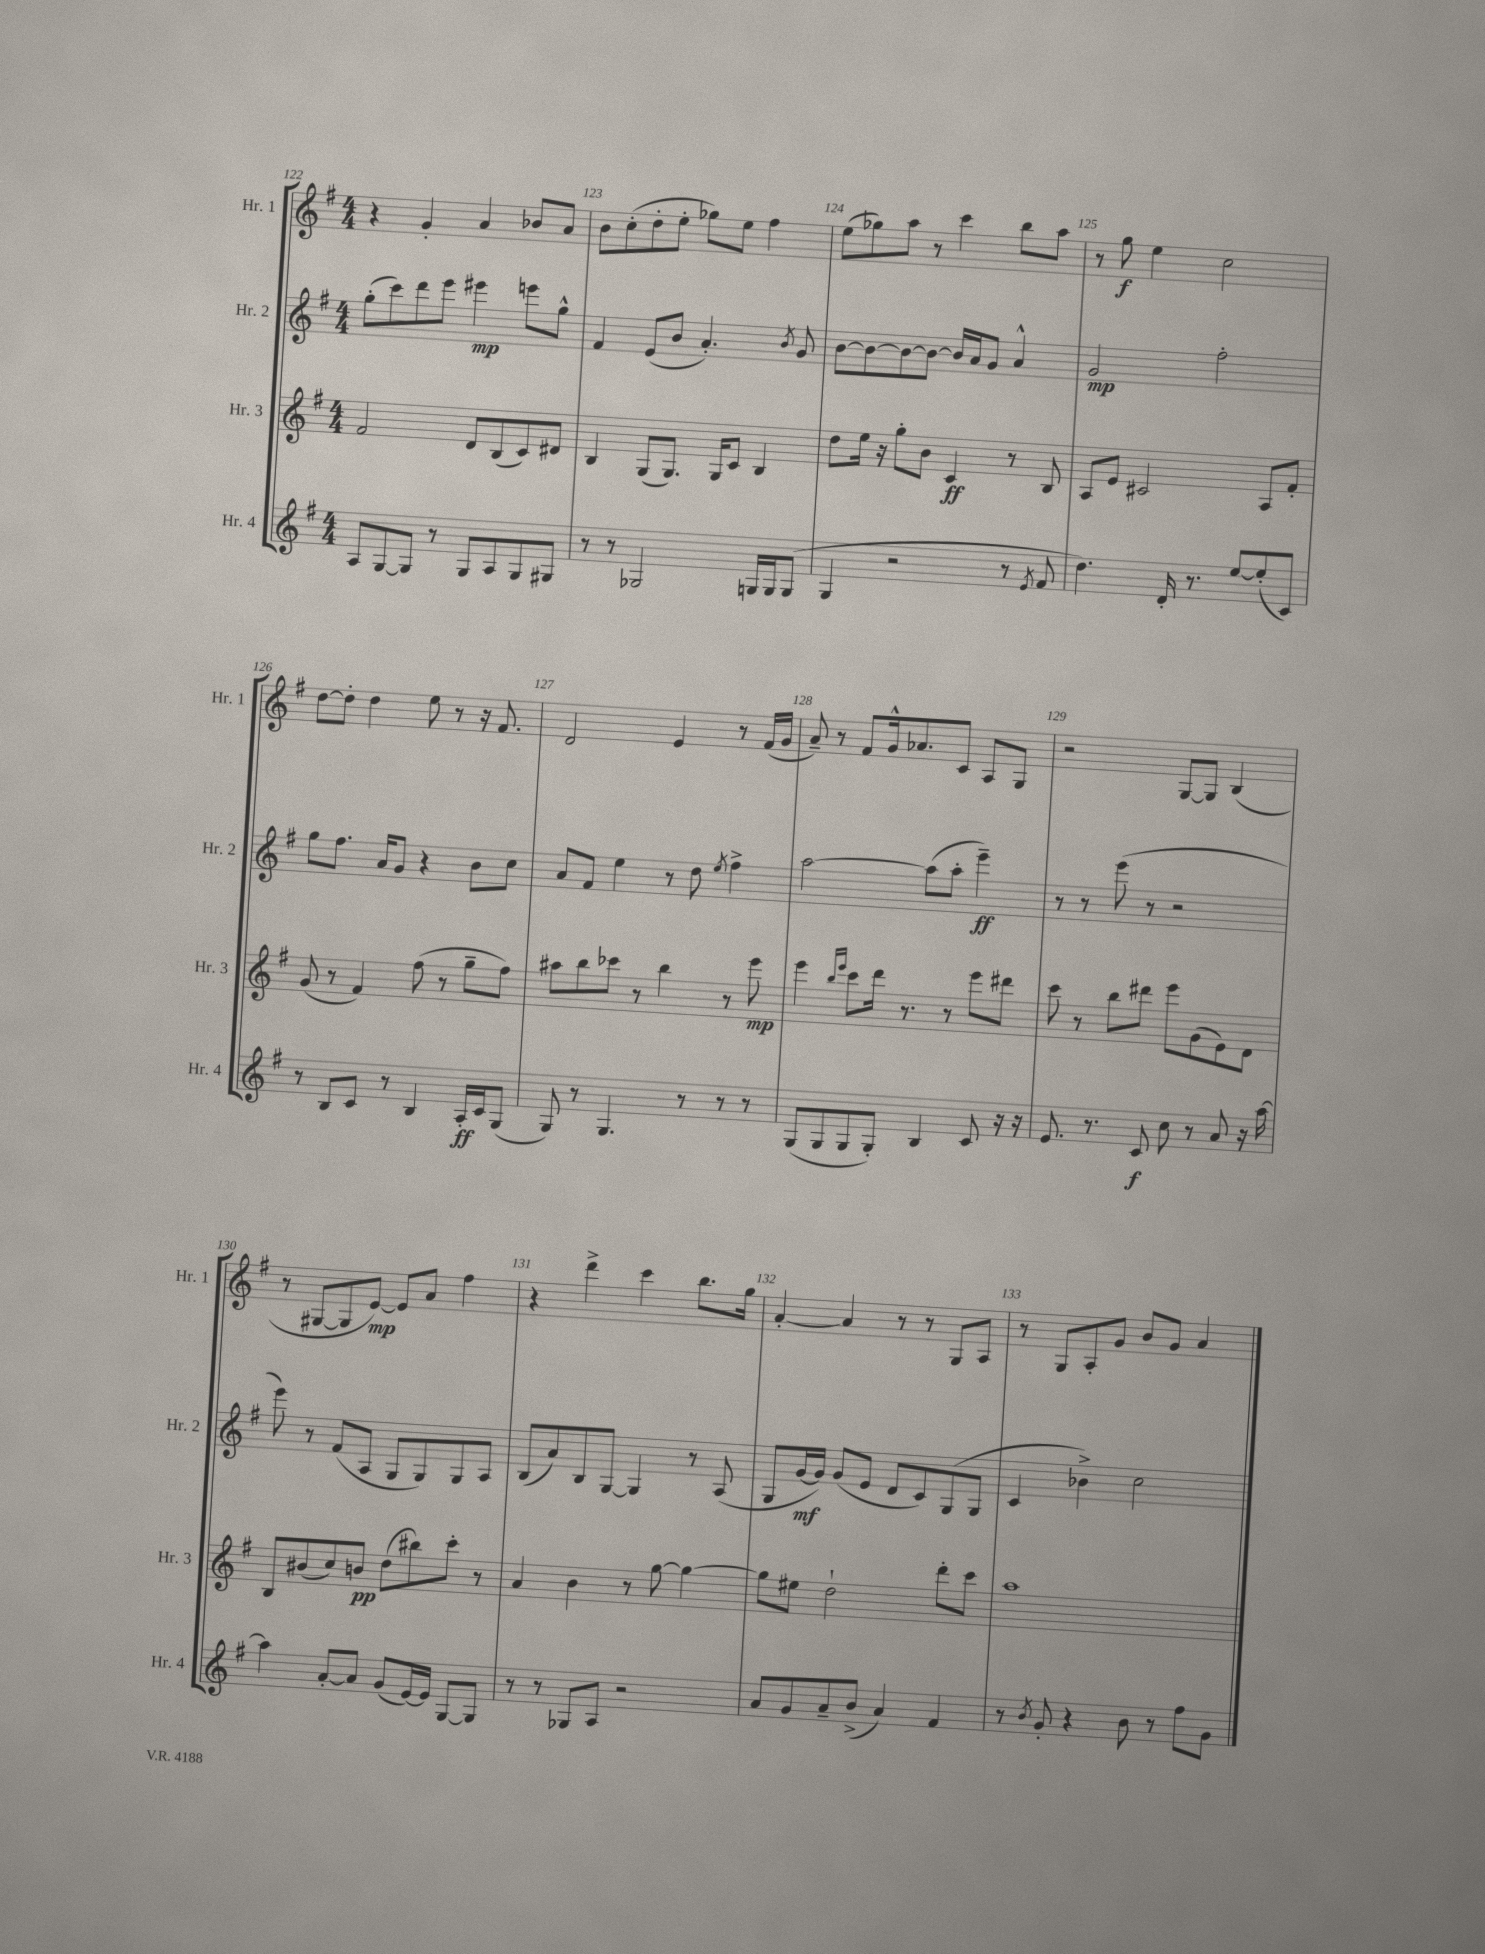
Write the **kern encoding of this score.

**kern	**dynam	**kern	**dynam	**kern	**dynam	**kern	**dynam
*part4	*part4	*part3	*part3	*part2	*part2	*part1	*part1
*staff4	*staff4	*staff3	*staff3	*staff2	*staff2	*staff1	*staff1
*I"Hr. 4	*	*I"Hr. 3	*	*I"Hr. 2	*	*I"Hr. 1	*
*I'Hr. 4	*	*I'Hr. 3	*	*I'Hr. 2	*	*I'Hr. 1	*
*clefG2	*	*clefG2	*	*clefG2	*	*clefG2	*
*k[f#]	*	*k[f#]	*	*k[f#]	*	*k[f#]	*
*M4/4	*	*M4/4	*	*M4/4	*	*M4/4	*
=122	=122	=122	=122	=122	=122	=122	=122
8A/L	.	2f#/	.	(8gg'\L	.	4r	.
[8G/	.	.	.	8ccc\)	.	.	.
8G/J]	.	.	.	8ddd\	.	4g'/	.
8r	.	.	.	8eee\J	.	.	.
8G/L	.	8d/L	.	4eee#X\	mp	4a/	.
8A/	.	(8B/	.	.	.	.	.
8G/	.	8c/)	.	8eeen\L	.	8b-X/L	.
8G#X/J	.	8d#X/J	.	8gg^^\J	.	8a/J	.
=123	=123	=123	=123	=123	=123	=123	=123
8r	.	4B/	.	4f#/	.	8b\L	.
8r	.	.	.	.	.	(8cc'\	.
2G-X/	.	(8G/L	.	(8e/L	.	8dd'\	.
.	.	8.G/J)	.	8b/J	.	8ee'\J	.
.	.	.	.	4.a'/)	.	8gg-X\L)	.
.	.	16G/KL	.	.	.	.	.
.	.	8c/J	.	.	.	8ee\J	.
16Gn/LL	.	4B/	.	.	.	4ff#\	.
16G/J	.	.	.	.	.	.	.
.	.	.	.	8qb/	.	.	.
(8G/J	.	.	.	8g/	.	.	.
=124	=124	=124	=124	=124	=124	=124	=124
4G/	.	8dd\L	.	[8b\L	.	(8ee\L	.
.	.	16ee\Jk	.	8b\_	.	8gg-X\)	.
.	.	16r	.	.	.	.	.
2r	.	8gg'\L	.	8b\_	.	8aa\J	.
.	.	8b\J	.	8b\J_	.	8r	.
.	.	4c/	ff	16b/LL]	.	4ccc\	.
.	.	.	.	16a/J	.	.	.
.	.	.	.	8g/J	.	.	.
8r	.	8r	.	4a^^/	.	8bb\L	.
8qe/	.	.	.	.	.	.	.
8f#/	.	8B/	.	.	.	8aa\J	.
=125	=125	=125	=125	=125	=125	=125	=125
4.dd\)	.	8A/L	.	2g/	mp	8r	.
.	.	8e/J	.	.	.	8gg\	f
.	.	2c#X/	.	.	.	4ee\	.
16d'/	.	.	.	.	.	.	.
8.r	.	.	.	.	.	.	.
.	.	.	.	2ff#'\	.	2cc\	.
[8ee/L	.	.	.	.	.	.	.
(8ee'/]	.	8A/L	.	.	.	.	.
8c/J)	.	8f#'/J	.	.	.	.	.
!!LO:LB:g=z
=126	=126	=126	=126	=126	=126	=126	=126
8r	.	(8g/	.	8gg\L	.	[8dd\L	.
8B/L	.	8r	.	8.ff#\J	.	8dd'\J]	.
8c/J	.	4f#/)	.	.	.	4dd\	.
.	.	.	.	16a/KL	.	.	.
8r	.	.	.	8g/J	.	.	.
4B/	.	(8ff#\	.	4r	.	8ee\	.
.	.	8r	.	.	.	8r	.
16A'/LL	ff	8gg~\L	.	8b\L	.	16r	.
16c/J	.	.	.	.	.	8.f#/	.
(8G/J	.	8ff#\J)	.	8cc\J	.	.	.
=127	=127	=127	=127	=127	=127	=127	=127
8G/)	.	8aa#X\L	.	8a/L	.	2d/	.
8r	.	8bb\	.	8f#/J	.	.	.
4.G/	.	8ccc-X\J	.	4ee\	.	.	.
.	.	8r	.	.	.	.	.
.	.	4bb\	.	8r	.	4e/	.
8r	.	.	.	8dd\	.	.	.
.	.	.	.	8qee/	.	.	.
8r	.	8r	.	4ff#^\	.	8r	.
8r	.	8eee\	mp	.	.	(16f#/LL	.
.	.	.	.	.	.	16g/JJ	.
=128	=128	=128	=128	=128	=128	=128	=128
(8G/L	.	4eee\	.	[2aa\	.	8a~/)	.
8G/	.	.	.	.	.	8r	.
.	.	16qqbb/LL	.	.	.	.	.
.	.	16qqeee/JJ	.	.	.	.	.
8G/	.	8ccc\L	.	.	.	8f#/L	.
8G'/J)	.	16ddd\Jk	.	.	.	16g^^/k	.
.	.	8.r	.	.	.	8.a-X/	.
4B/	.	.	.	(8aa\L]	.	.	.
.	.	8r	.	8aa'\J	.	8c/J	.
8c/	.	8eee\L	.	4eee~\)	ff	8A/L	.
16r	.	8ddd#X\J	.	.	.	8G/J	.
16r	.	.	.	.	.	.	.
=129	=129	=129	=129	=129	=129	=129	=129
8.e/	.	8ccc\	.	8r	.	2r	.
.	.	8r	.	8r	.	.	.
8.r	.	.	.	.	.	.	.
.	.	8bb\L	.	(8eee\	.	.	.
8c/	f	8ddd#X\J	.	8r	.	.	.
8cc\	.	8eee\L	.	2r	.	[8G/L	.
8r	.	(8g\	.	.	.	8G/J]	.
8a/	.	8e\)	.	.	.	(4B/	.
16r	.	8d\J	.	.	.	.	.
[16aa\	.	.	.	.	.	.	.
!!LO:LB:g=z
=130	=130	=130	=130	=130	=130	=130	=130
4aa\]	.	8B/L	.	8eee\)	.	8r	.
.	.	(8b#X/	.	8r	.	[8G#X/L	.
[8a'/L	.	8cc/)	.	(8f#/L	.	8G#/]	.
8a/J]	.	8bn/J	pp	8A/J	.	[8e/J)	mp
(8g/L	.	(8dd\L	.	8G/L	.	8e/L]	.
[16e/L)	.	8bb#X\)	.	8G/)	.	8a/J	.
16e/JJ]	.	.	.	.	.	.	.
[8G/L	.	8ccc'\J	.	8G/	.	4ff#\	.
8G/J]	.	8r	.	8A/J	.	.	.
=131	=131	=131	=131	=131	=131	=131	=131
8r	.	4a/	.	(8B/L	.	4r	.
8r	.	.	.	8a/)	.	.	.
8G-X/L	.	4b\	.	8B/	.	4ddd^\	.
8A/J	.	.	.	[8G/J	.	.	.
2r	.	8r	.	4G/]	.	4ccc\	.
.	.	[8gg\	.	.	.	.	.
.	.	4gg\_	.	8r	.	8.bb\L	.
.	.	.	.	(8A/	.	.	.
.	.	.	.	.	.	16gg\Jk	.
=132	=132	=132	=132	=132	=132	=132	=132
8a/L	.	8gg\L]	.	8G/L	.	[4a'/	.
8g/	.	8ee#X\J	.	[16g/L	mf	.	.
.	.	.	.	16g/JJ])	.	.	.
8a~/	.	2dd`\	.	(8g/L	.	4a/]	.
(8b^/J	.	.	.	8e/J	.	.	.
4a/)	.	.	.	8d/L	.	8r	.
.	.	.	.	8c/)	.	8r	.
4f#/	.	8ddd'\L	.	(8G/	.	8G/L	.
.	.	8ccc\J	.	8G/J	.	8A/J	.
=133	=133	=133	=133	=133	=133	=133	=133
8r	.	1aa	.	4c/	.	8r	.
8qb/	.	.	.	.	.	.	.
8g'/	.	.	.	.	.	8G/L	.
4r	.	.	.	4b-X^\)	.	8A'/	.
.	.	.	.	.	.	8g/J	.
8b\	.	.	.	2cc\	.	8b/L	.
8r	.	.	.	.	.	8g/J	.
8ff#\L	.	.	.	.	.	4a/	.
8g\J	.	.	.	.	.	.	.
==	==	==	==	==	==	==	==
*-	*-	*-	*-	*-	*-	*-	*-
